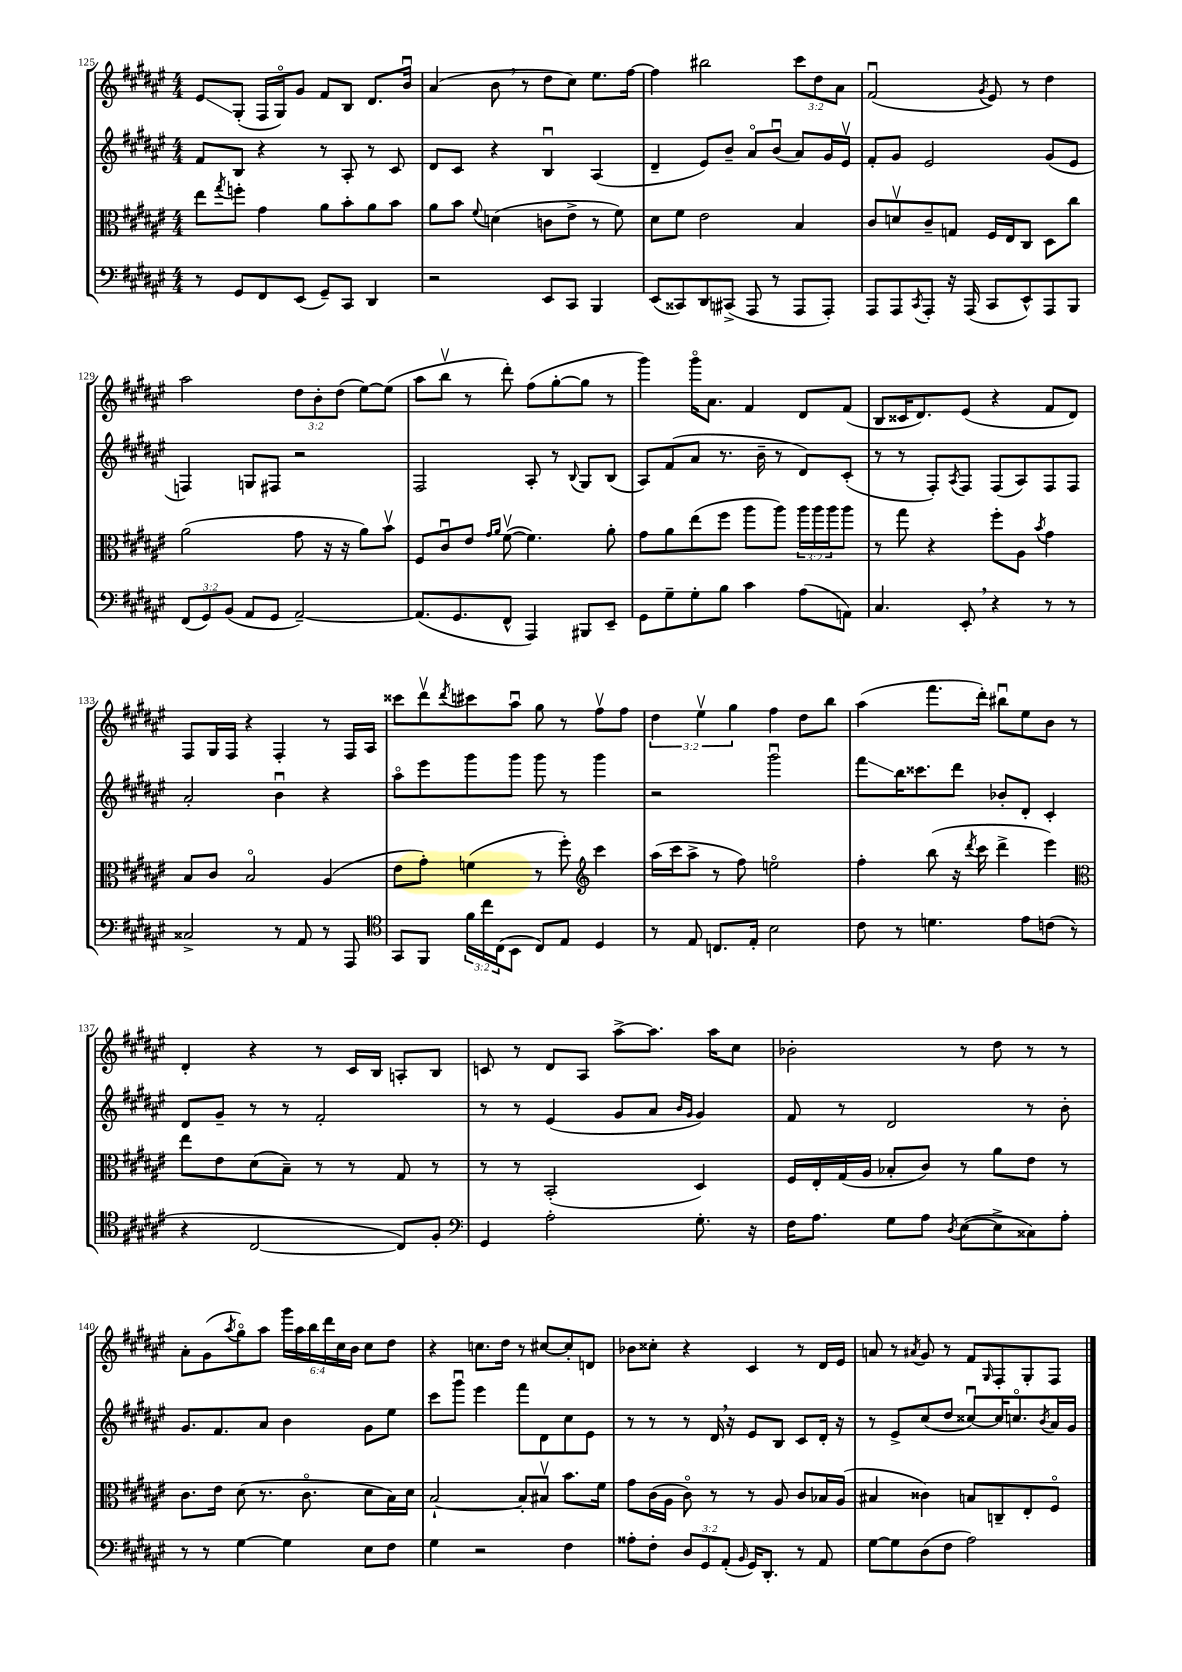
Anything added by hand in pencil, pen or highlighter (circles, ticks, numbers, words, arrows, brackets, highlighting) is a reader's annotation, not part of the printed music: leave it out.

**kern	**kern	**kern	**kern
*staff4	*staff3	*staff2	*staff1
*clefF4	*clefC3	*clefG2	*clefG2
*k[f#c#g#d#a#e#]	*k[f#c#g#d#a#e#]	*k[f#c#g#d#a#e#]	*k[f#c#g#d#a#e#]
*M4/4	*M4/4	*M4/4	*M4/4
8r	8ee#	8f#	8e#
.	8qgg#	.	.
8GG#	8ff'	8B	(8G#'
8FF#	4g#	4r	16F#
.	.	.	16G#o)
(8EE#	.	.	8g#
8GG#~)	8a#	8r	8f#
8CC#	8b'	8A#'	8B
4DD#	8a#	8r	8.d#
.	8b	8c#	.
.	.	.	16bu
=	=	=	=
2r	8a#	8d#	(4a#
.	8b	8c#	.
.	8qqf#	.	.
.	(4d	4r	8b
.	.	.	8r
8EE#	8c	4Bu	8dd#
8CC#	8e#^	.	8cc#)
4BBB	8r	(4A#	8.ee#
.	8f#)	.	.
.	.	.	[16ff#
=	=	=	=
(8EE#	8d#	4d#~	4ff#]
8CC##)	8f#	.	.
8DD#	2e#	8e#)	2bb#
(8CC#^	.	8b~	.
8AAA#	.	8a#o	.
8r	.	(8bu	.
8AAA#	4B	8a#)	12ccc#
.	.	.	12dd#
8AAA#')	.	16g#	.
.	.	.	12a#
.	.	16e#v	.
=	=	=	=
8AAA#	8c#	8f#'	(2f#u
8AAA#	8dv	8g#	.
8qCC#	.	.	.
8AAA#'	8c#~	2e#	.
16r	8G	.	.
(16AAA#	.	.	.
.	.	.	8qg#
8CC#	16F#	.	8e#)
.	16E#	.	.
8EE#^^)	8C#	.	8r
8AAA#	8D#	(8g#	4dd#
8BBB	8cc#	8e#	.
=	=	=	=
(12FF#	(2a#	4F)	2aa#
12GG#)	.	.	.
(12BB	.	.	.
8AA#	.	8G	.
8GG#	.	8F#	.
[2AA#~)	8g#	2r	12dd#
.	.	.	12b'
.	16r	.	.
.	.	.	(12dd#
.	16r	.	.
.	8a#)	.	[8ee#)
.	8bv	.	(8ee#]
=	=	=	=
(8.AA#]	8F#	2F#	8aa#
.	8c#u	.	8bbv
8.GG#	.	.	.
.	8e#	.	8r
.	16qqg#	.	.
.	16qqa#	.	.
8FF#^^	([8f#v	.	8ddd#')
4AAA#)	4.f#])	8A#'	(8ff#
.	.	8r	[8gg#'
.	.	8qqB	.
8BBB#	.	8G#	8gg#]
8EE#~	8a#'	(8B	8r
=	=	=	=
8GG#	8g#	8A#)	4ggg#)
8G#~	8a#	(8f#	.
8G#'	(8ee#	8a#	16ggg#o
.	.	.	8.a#
8B	8ff#	8.r	.
4c#	8aa#	.	4f#
.	.	16b~	.
.	8aa#)	8r	.
(8A#	24aa#	8d#)	8d#
.	24aa#	.	.
.	24aa#	.	.
8AA)	8aa#	(8c#'	(8f#
=	=	=	=
4.C#	8r	8r	8B
.	8gg#	8r	16c##
.	.	.	8.d#)
.	4r	8F#')	.
.	.	8qA#	.
8EE#'	.	8F#	(8e#
4r	8ff#'	(8F#	4r
.	8A#	8A#)	.
.	8qb	.	.
8r	4g#	8F#	8f#
8r	.	8F#	8d#)
=	=	=	=
2C##^	8B	2a#'	8F#
.	8c#	.	16G#
.	.	.	16F#
.	2Bo	.	4r
8r	.	4bu	4F#'
8AA#	.	.	.
8r	(4A#	4r	8r
8AAA#	.	.	16F#
.	.	.	16A#
=	=	=	=
*clefC4	*	*	*
8GG#	8e#	8aa#o	8ccc##
8FF#	8g#')	8eee#	8ddd#v
.	.	.	8qddd#
24f#	(4f	8ggg#	8ccc#
24cc#	.	.	.
(24C#	.	.	.
8BB	.	8ggg#	8aa#u
8C#)	8r	8ggg#	8gg#
8E#	8ff#')	8r	8r
*	*clefG2	*	*
4D#	4ccc#	4ggg#	8ff#v
.	.	.	8ff#
=	=	=	=
8r	(16aa#	2r	6dd#
.	16ccc#	.	.
8E#	8aa#^	.	.
.	.	.	6ee#v
8.C	8r	.	.
.	.	.	6gg#
.	8ff#)	.	.
16E#'	.	.	.
2B	2eeo	2ggg#u	4ff#
.	.	.	8dd#
.	.	.	8bb
=	=	=	=
8c#	4ff#'	8fff#	(4aa#
8r	.	16bb	.
.	.	8.ccc##	.
4.d	(8bb	.	8.fff#
.	16r	8ddd#	.
.	8qddd#	.	.
.	16ccc#	.	16ddd#')
.	4ddd#^	8b-'	8bb#u
8e#	.	8d#'	8ee#
(8c	4eee#)	4c#'	8b
8r	.	.	8r
=	=	=	=
*	*clefC3	*	*
4r	8ee#	8d#	4d#'
.	8e#	8g#~	.
[2C#	(8d#	8r	4r
.	8B~)	8r	.
.	8r	2f#'	8r
.	8r	.	16c#
.	.	.	16B
8C#])	8G#	.	8A'
8F#'	8r	.	8B
=	=	=	=
*clefF4	*	*	*
4GG#	8r	8r	8c
.	8r	8r	8r
2A#'	(2BB'	(4e#	8d#
.	.	.	8A#
.	.	8g#	[8aa#^
.	.	8a#	8.aa#]
.	.	16qqb	.
.	.	16qqg#	.
8.G#'	4D#)	4g#)	.
.	.	.	16aa#
.	.	.	8cc#
16r	.	.	.
=	=	=	=
16F#	16F#	8f#	2b-'
8.A#	16E#'	.	.
.	(16G#	8r	.
.	16A#	.	.
8G#	8B-'	2d#	.
8A#	8c#)	.	.
8qD#	.	.	.
([8E#	8r	.	8r
8E#^]	8a#	.	8dd#
8C##)	8e#	8r	8r
8A#'	8r	8b'	8r
=	=	=	=
8r	8.c#	8.g#	8a#'
8r	.	.	(8g#
.	16e#	8.f#	.
.	.	.	8qaa#
[4G#	(8d#	.	8gg#o)
.	8.r	8a#	8aa#
4G#]	.	4b	24ggg#
.	.	.	24aa#
.	8.c#o	.	.
.	.	.	24bb
.	.	.	24ddd#
.	.	.	24cc#
.	.	.	24b
8E#	8d#	8g#	8cc#
8F#	16B)	8ee#	8dd#
.	16d#	.	.
=	=	=	=
4G#	[2B`	8ccc#	4r
.	.	8ggg#u	.
2r	.	4eee#	8.cc
.	.	.	16dd#
.	8B']	8fff#	8r
.	8B#v	8d#	[8cc#
4F#	8.b	8cc#	8cc#']
.	.	8e#	8d
.	16f#	.	.
=	=	=	=
8A##'	8g#	8r	8b-
8F#'	(16c#	8r	8cc##'
.	16A#	.	.
12D#	8c#o)	8r	4r
12GG#	.	.	.
.	8r	16d#	.
(12AA#'	.	.	.
.	.	16r	.
16qqBB	.	.	.
16GG#)	8r	8e#	4c#
8.DD#'	.	.	.
.	8A#	8B	.
8r	8c#	8c#	8r
8AA#	16B-	16d#'	16d#
.	(16A#	16r	16e#
=	=	=	=
[8G#	4B#	8r	8a
8G#]	.	8e#^	8r
.	.	.	8qa#
(8D#	4c##)	(8cc#	8g#
8F#	.	8dd#	8r
2A#)	8B	[8cc##u)	8f#
.	.	.	16qqG#
.	8C~	16cc##]	8F#'
.	.	8.cco	.
.	8E#'	.	8G#'
.	.	8qb	.
.	8F#o	16a#	8F#
.	.	16g#	.
==	==	==	==
*-	*-	*-	*-
